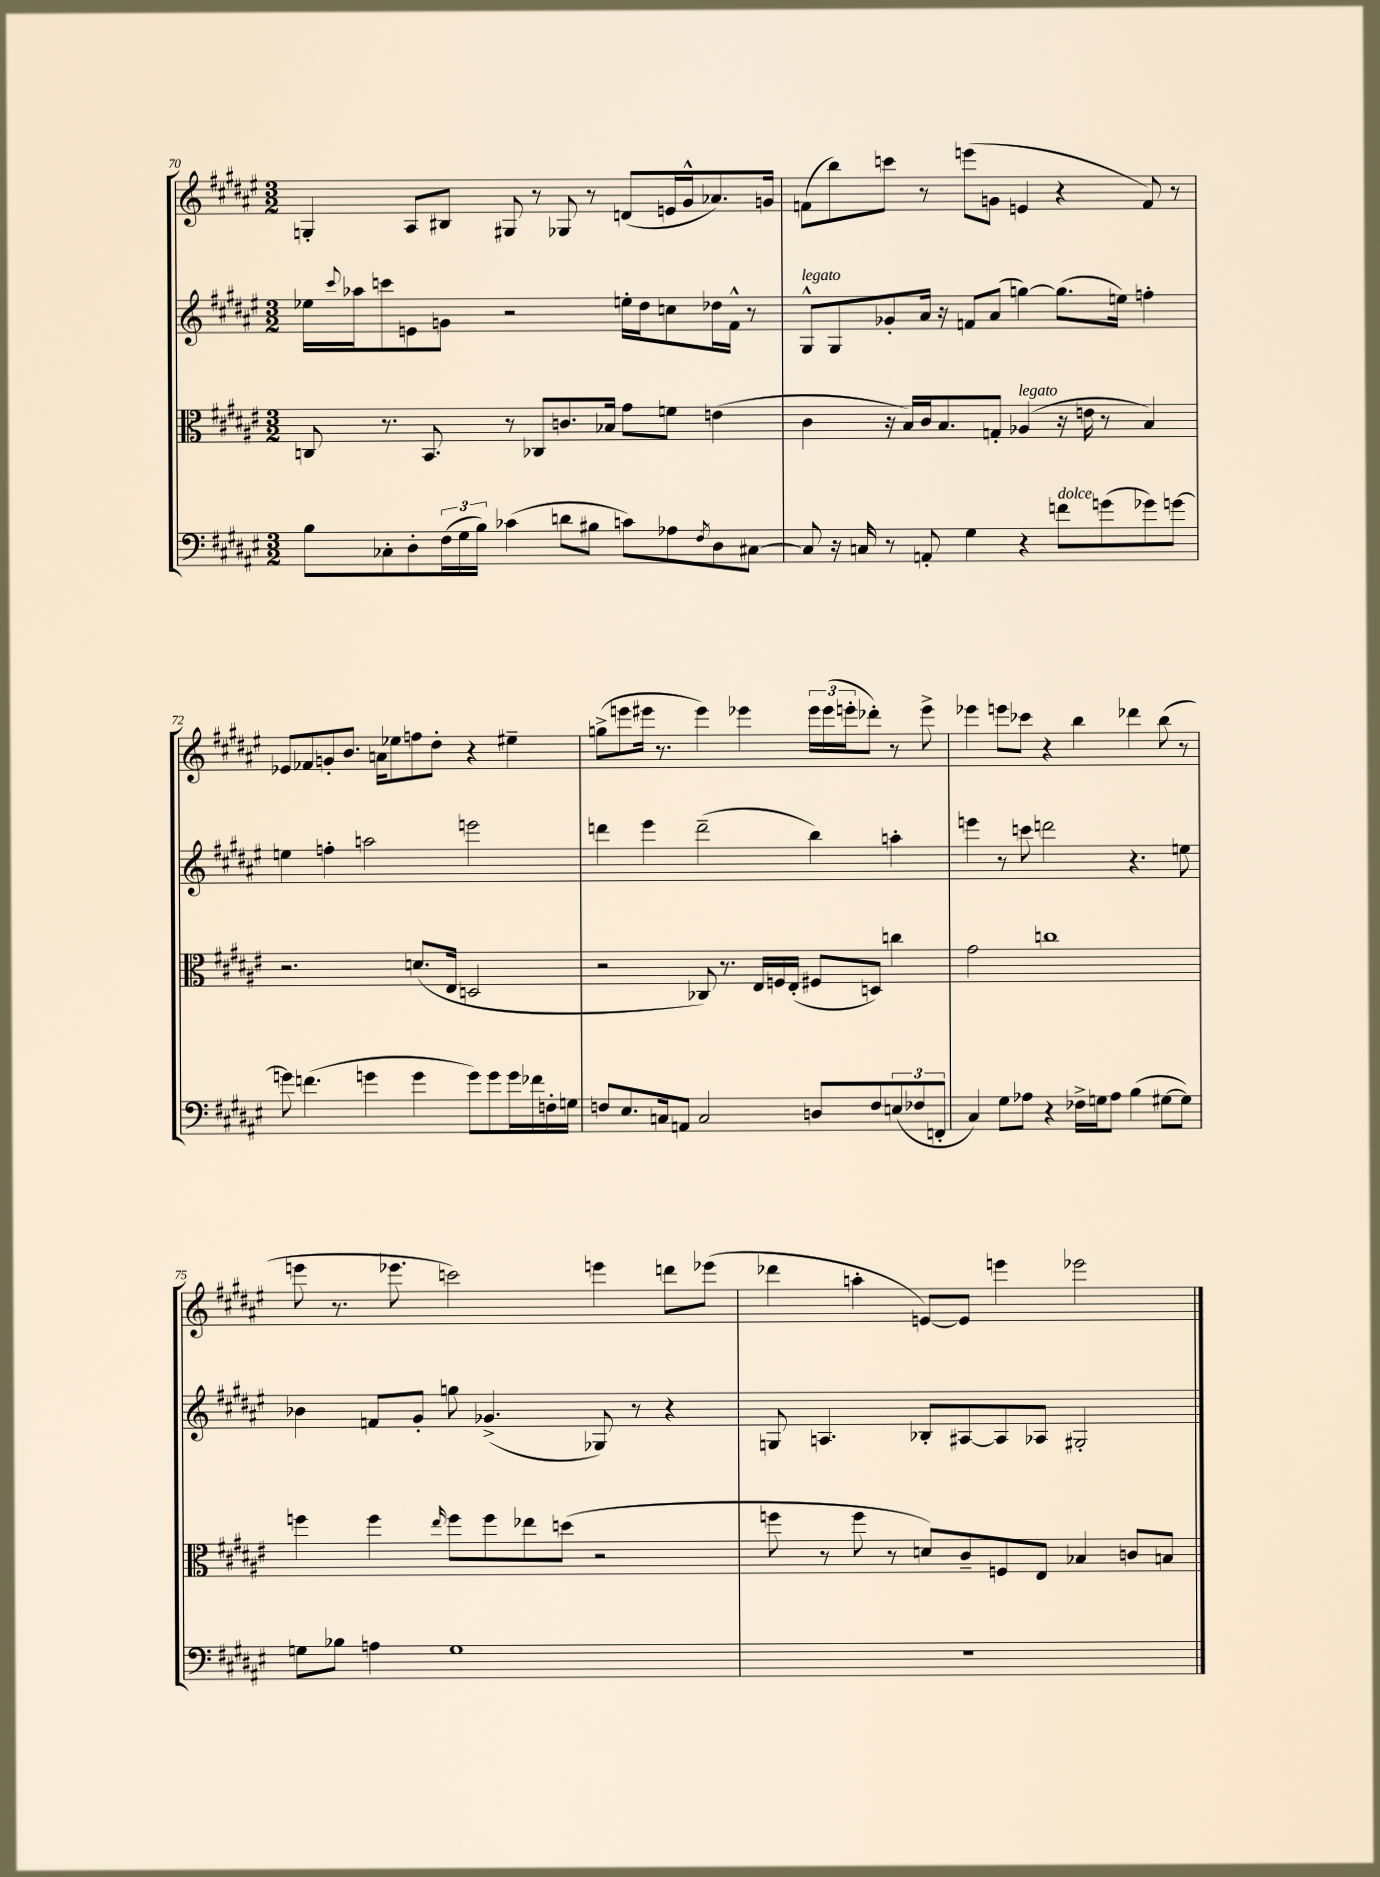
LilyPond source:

<<
\new StaffGroup <<
\new Staff = "s0" {
    \clef treble \key fis \major \numericTimeSignature \time 3/2
    g4-. ais8 bis8 gis8 r8 ges8 r8 d'8( e'16 gis'16-^ aes'8.) g'16 |
    f'8( b''8) c'''8 r8 e'''8( g'8 e'4 r4 f'8) r8 |
    ees'8 fes'8 g'8-. b'8. a'16 ees''8 f''8 dis''8-. r4 eis''4-- |
    g''8->( e'''8 eis'''16 r8. eis'''4) ees'''4 \tuplet 3/2 { ees'''16 ees'''16( e'''16-. } des'''8-.) r8 e'''8-> |
    ees'''4 e'''8 ces'''8 r4 b''4 des'''4 b''8( r8 |
    e'''8 r8. ees'''8. c'''2) e'''4 d'''8 ees'''8( |
    des'''4 a''4-. e'8~) e'8 e'''4 ees'''2 \bar "|." |
}
\new Staff = "s1" {
    \clef treble \key fis \major \numericTimeSignature \time 3/2
    ees''16 \appoggiatura { cis'''8 } aes''16 c'''8 e'8 g'8 r2 e''16-. dis''16 c''8 des''16 fis'16-^ r8 |
    gis8-^^\markup { \italic "legato" } gis8 ges'8-. ais'16 r16 f'8 ais'8( g''4~) g''8.( e''16) f''4-. |
    e''4 f''4-. a''2 e'''2 |
    d'''4 eis'''4 d'''2--( b''4) a''4-. |
    e'''4 r8 c'''8 d'''2 r4. e''8 |
    bes'4 f'8 gis'8-. g''8 ges'4.->( ges8) r8 r4 |
    g8 a4. bes8-. ais8~ ais8 aes8 gis2-. \bar "|." |
}
\new Staff = "s2" {
    \clef alto \key fis \major \numericTimeSignature \time 3/2
    c8 r8. b,8. r8 ces8 c'8. bes16 gis'8 f'8 e'4( |
    cis'4 r16 b16) cis'16 b8. g8-. aes4^\markup { \italic "legato" }( r16 e'16 r8 b4) |
    r2. d'8.( eis16 d2 |
    r2 ces8) r8. eis16 f16 eis16-.( fis8 d8) c''4 |
    gis'2 c''1 |
    f''4 f''4 \grace { eis''16 } f''8 f''8 ees''8 d''8( r2 |
    f''8 r8 f''8 r8 d'8) cis'8-- f8 eis8 bes4 c'8 b8 \bar "|." |
}
\new Staff = "s3" {
    \clef bass \key fis \major \numericTimeSignature \time 3/2
    b8 ces8-. dis8-. \tuplet 3/2 { fis16( gis16 b16) } ces'4( d'8 bis8 c'8) aes8 \acciaccatura { fis8 } dis8 cis8~ |
    cis8 r16 c16 r8 a,8-. gis4 r4 f'8^\markup { \italic "dolce" } g'8( ges'8) g'8~ |
    g'8 f'4.( g'4 g'4 g'8) g'8 g'16 fes'16 f16-. g16 |
    f8 eis8. c16 a,8 c2 d8 f8 \tuplet 3/2 { e8( fes8 f,8-. } |
    cis4) gis8 aes8 r4 fes16-> g16 aes8 b4( gis8~ gis8) |
    g8 bes8 a4 g1 |
    R1. \bar "|." |
}
>>
>>
\layout { \context { \Score currentBarNumber = #70 } }
